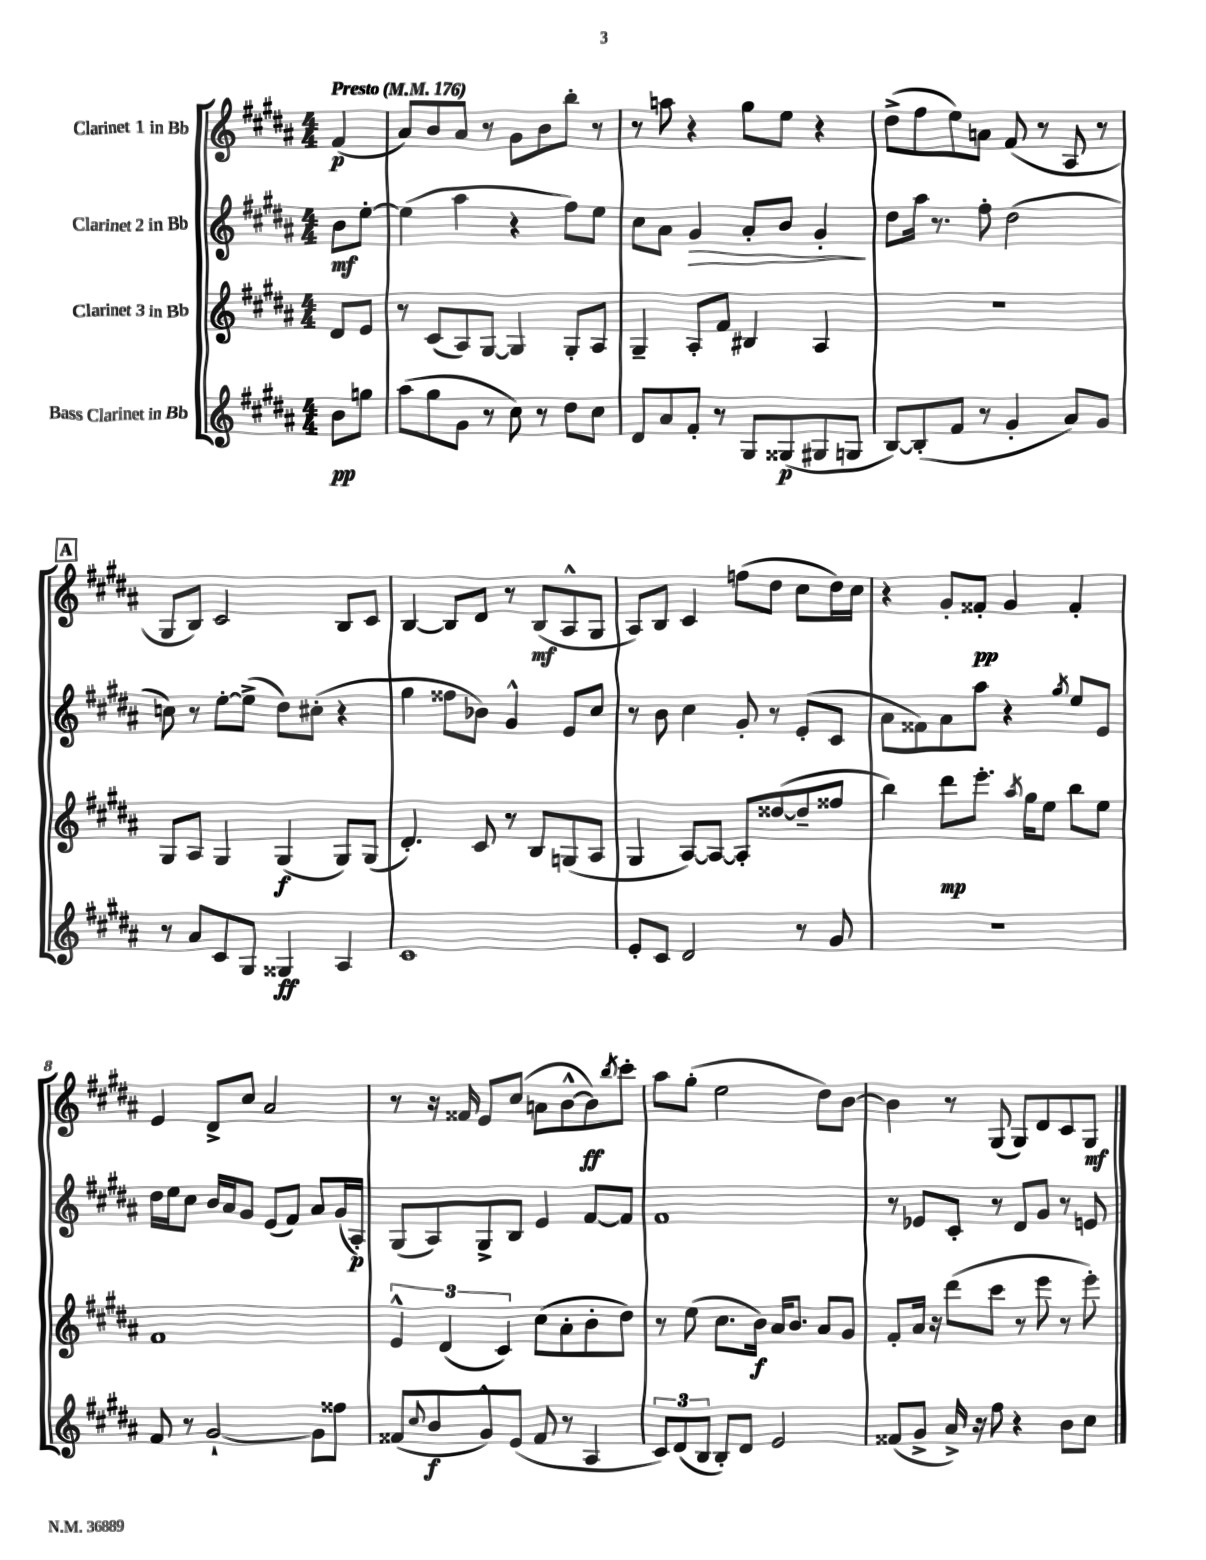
<<
\new StaffGroup <<
\new Staff = "s0" \with { instrumentName = "Clarinet 1 in Bb" } {
    \clef treble \key b \major \numericTimeSignature \time 4/4 \partial 4 \tempo "Presto" 4 = 176
    fis'4\p( |
    ais'8) b'8 ais'8 r8 gis'8 b'8 b''8-. r8 |
    r8 a''8 r4 gis''8 e''8 r4 |
    dis''8->( fis''8 e''8) a'8 fis'8( r8 ais8 r8 |
    \mark \markup { \box "A" } gis8 b8) cis'2 b8 cis'8 |
    b4~ b8 dis'8 r8 b8\mf( ais8-^ gis8 |
    ais8) b8 cis'4 f''8( dis''8 cis''8 dis''16) cis''16 |
    r4 gis'8-. fisis'8-.\pp gis'4 fisis'4-. |
    e'4 dis'8-> cis''8 ais'2 |
    r8 r16 fisis'16 e'8 cis''8( a'8 b'8~-^ b'8\ff) \acciaccatura { b''8 } cis'''8-. |
    ais''8 gis''8-.( e''2 dis''8) b'8~ |
    b'4 r8 gis8( gis8) dis'8 cis'8 gis8\mf \bar "|." |
}
\new Staff = "s1" \with { instrumentName = "Clarinet 2 in Bb" } {
    \clef treble \key b \major \numericTimeSignature \time 4/4 \partial 4
    b'8\mf e''8~-. |
    e''4( ais''4 r4 fis''8) e''8 |
    cis''8 ais'8 gis'4\> ais'8-. b'8 gis'4-.\! |
    dis''8 ais''16 r8. fis''8-. dis''2( |
    \mark \markup { \box "A" } c''8) r8 e''8~-. e''8->( dis''8) cis''8-.( r4 |
    gis''4 fisis''8 bes'8) gis'4-^ e'8 cis''8 |
    r8 b'8 cis''4 gis'8-. r8 e'8-.( cis'8 |
    ais'8 fisis'8) ais'8 ais''8 r4 \acciaccatura { gis''8 } e''8 e'8 |
    dis''16 e''16 cis''8 b'16 ais'16 gis'8 e'8( fis'8) ais'8 gis'16( ais16-.\p) |
    gis8( ais8) gis8-> b8 e'4 fis'8~ fis'8 |
    fis'1 |
    r8 ees'8 cis'8-. r8 dis'8 gis'8 r8 e'8 \bar "|." |
}
\new Staff = "s2" \with { instrumentName = "Clarinet 3 in Bb" } {
    \clef treble \key b \major \numericTimeSignature \time 4/4 \partial 4
    dis'8 e'8 |
    r8 cis'8( ais8) gis8~ gis4 gis8-. ais8 |
    gis4-- ais8-. fis'8 bis4 ais4 |
    r1 |
    \mark \markup { \box "A" } gis8 ais8 gis4 gis4\f( gis8) gis8( |
    dis'4.-.) cis'8 r8 b8 g8( ais8 |
    gis4 ais8~) ais8~ ais8-. disis''8~( disis''8-- fisis''8 |
    b''4) dis'''8\mp e'''8.-. \acciaccatura { ais''8 } gis''16 e''8 b''8 e''8 |
    fis'1 |
    \tuplet 3/2 { e'4-^ dis'4( cis'4) } cis''8( ais'8-. b'8-. dis''8) |
    r8 e''8( cis''8. b'16\f) ais'16 b'8. ais'8 gis'8 |
    fis'8-. ais'16 r16 dis'''8( cis'''8 r8 e'''8 r8 e'''8-.) \bar "|." |
}
\new Staff = "s3" \with { instrumentName = "Bass Clarinet in Bb" } {
    \clef treble \key b \major \numericTimeSignature \time 4/4 \partial 4
    b'8\pp g''8 |
    ais''8( gis''8 gis'8 r8 cis''8) r8 dis''8 cis''8 |
    dis'8 ais'8 fis'8-. r8 gis8 gisis8\p( gis8 g8 |
    b8~) b8-.( fis'8 r8 gis'4-. ais'8) gis'8 |
    \mark \markup { \box "A" } r8 ais'8 cis'8 gis8 gisis4\ff ais4 |
    cis'1 |
    e'8-. cis'8 dis'2 r8 gis'8 |
    R1 |
    fis'8 r8 gis'2~-! gis'8 fisis''8 |
    fisis'8( \appoggiatura { cis''8 } b'8\f gis'8-^) e'8( fisis'8 r8 ais4 |
    \tuplet 3/2 { cis'8) dis'8( b8 } b8-.) dis'8 e'2 |
    fisis'8( gis'8-> ais'16->) r16 fis''8 r4 b'8 cis''8 \bar "|." |
}
>>
>>
